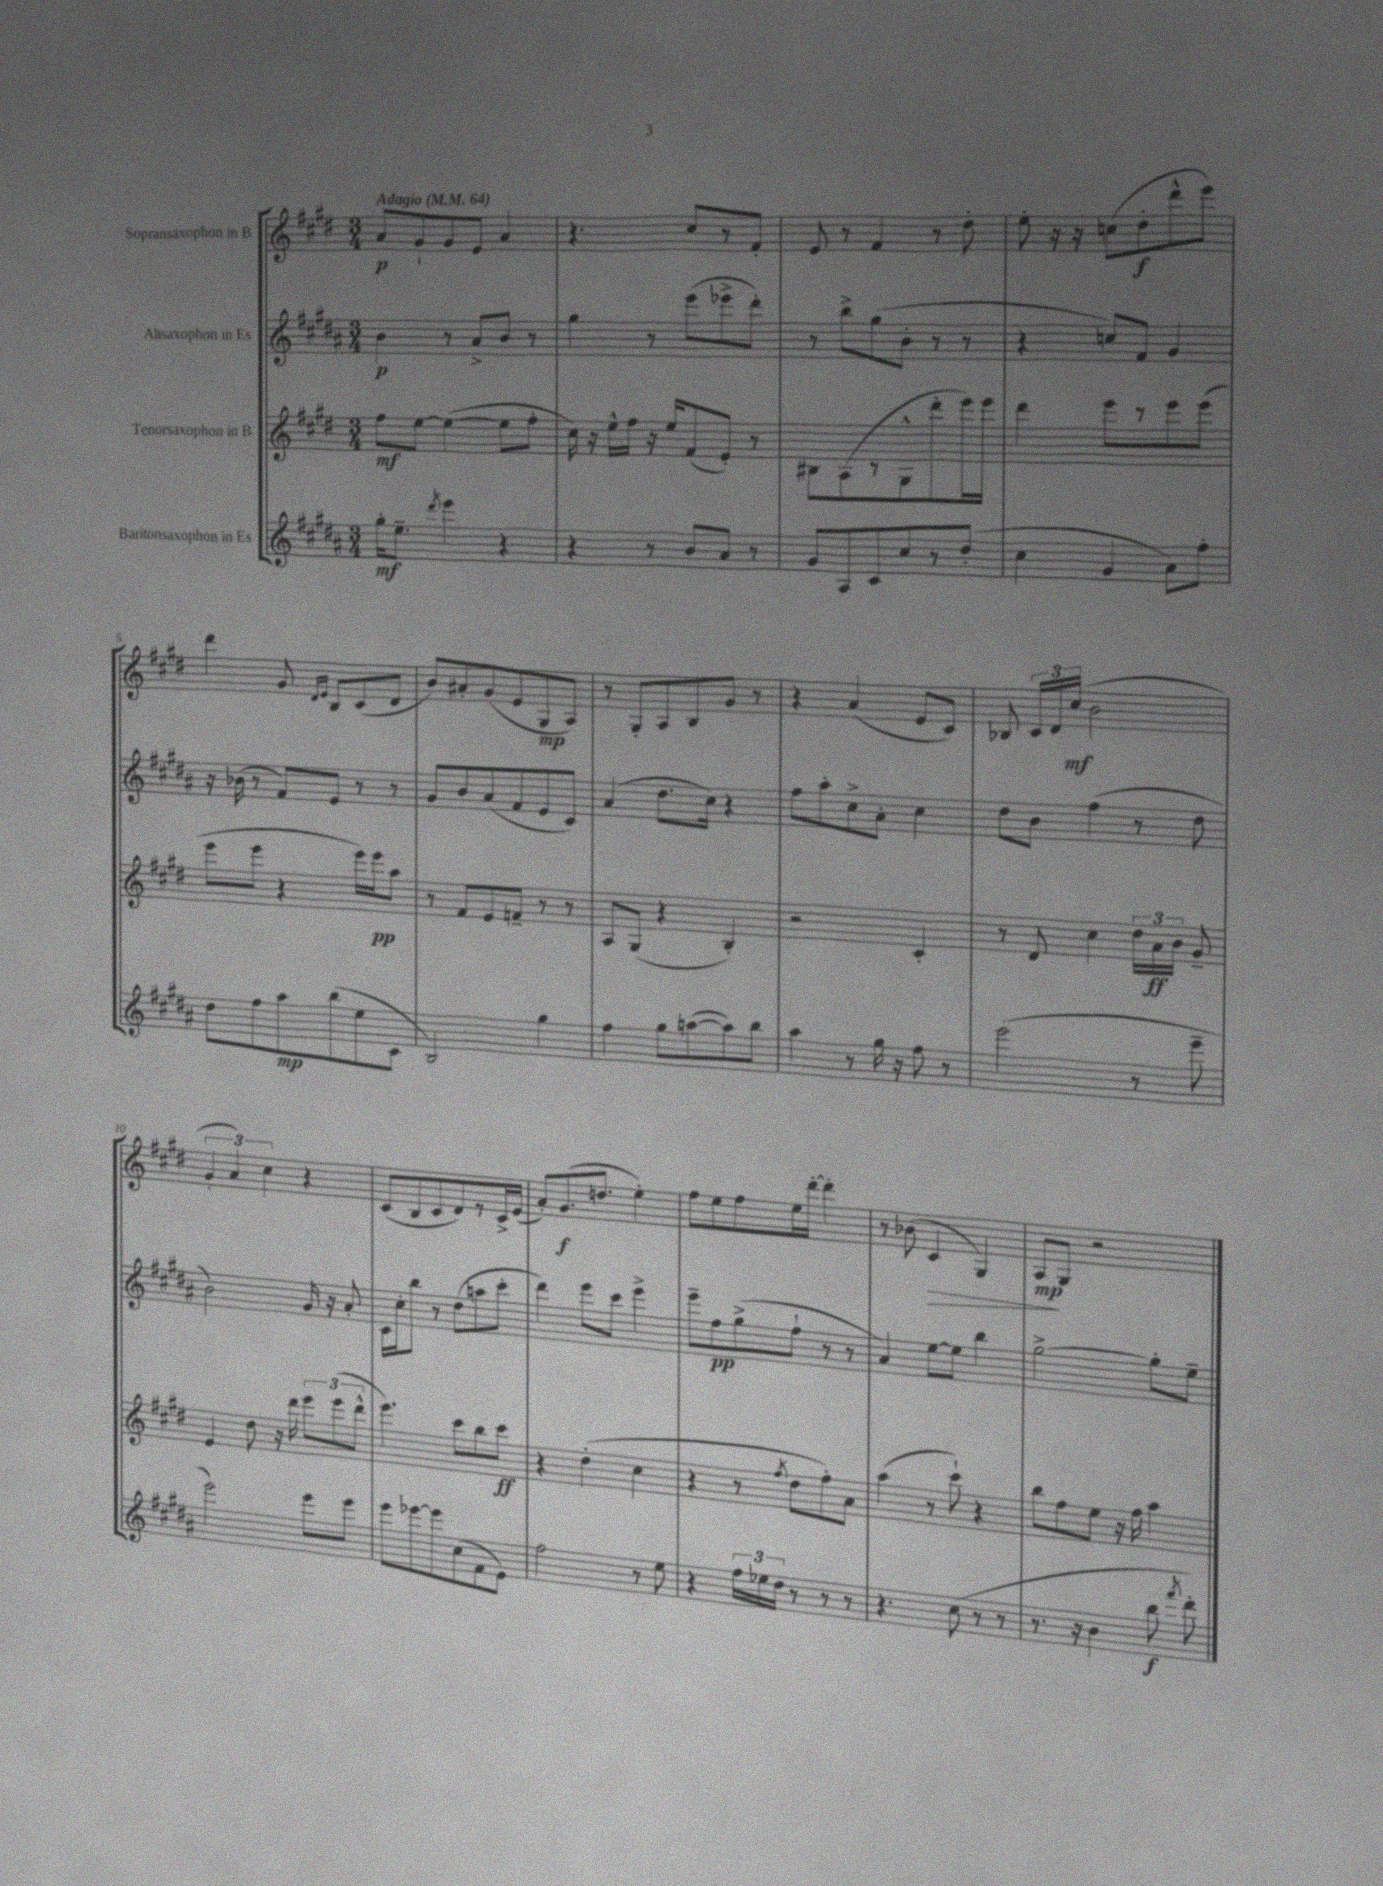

**kern	**kern	**kern	**kern
*staff4	*staff3	*staff2	*staff1
*clefG2	*clefG2	*clefG2	*clefG2
*k[f#c#g#d#a#]	*k[f#c#g#d#]	*k[f#c#g#d#a#]	*k[f#c#g#d#]
*M3/4	*M3/4	*M3/4	*M3/4
*MM64	*MM64	*MM64	*MM64
16gg#'	8ff#	4b	8a
8.ee~	.	.	.
.	[8ee	.	8g#`
8qddd#	.	.	.
4eee	(4ee_	8r	8g#
.	.	8a#^	8e
4r	8ee]	8b	4a
.	8ff#'	8r	.
=	=	=	=
4r	16cc#)	4gg#	4.r
.	16r	.	.
.	16ee^^	.	.
.	16ff#	.	.
8r	16r	8r	.
.	16ee	.	.
8b	(8f#	(8eee	8cc#
8a#	8e')	8eee-^	8r
8r	8r	8ddd#')	8f#'
=	=	=	=
8g#	8B#	8r	8e
8A#	(8A	8bb^	8r
8c#	8r	(8gg#	4f#
8cc#	8G#^^	8b'	.
8r	8ddd#'	8r	8r
(8dd#'	16eee)	8r	8dd#'
.	16eee	.	.
=	=	=	=
4cc#	4ddd#	4r	8ee'
.	.	.	16r
.	.	.	16r
4g#	8eee	8cc)	(8cc
.	8r	8f#	8dd#'
8a#)	8eee	4g#	8ddd#^^
8ff#'	(8eee	.	8eee)
=	=	=	=
8dd#	8eee	16r	4ddd#
.	.	(16b-	.
8ff#	8eee	8r	.
8aa#	4r	8f#)	8g#
.	.	.	16qqd#
.	.	.	16qqe
(8bb	.	8e	8B
8ee	16eee)	8r	(8c#
.	16eee	.	.
8c#	8aa	8r	8d#
=	=	=	=
2B)	8r	8g#	8b)
.	8f#	8b	8a#'
.	8e	(8a#	(8g#
.	8f~	8f#	8e
4gg#	8r	8e	8G#
.	8r	8c#)	8A)
=	=	=	=
4ff#	8A	(4a#	8r
.	(8G#	.	8G#'
8gg#	4r	8.dd#	8A
([8aa	.	.	8B
.	.	16cc#)	.
8aa])	4B')	4r	8g#
8bb	.	.	8r
=	=	=	=
4aa#	2r	8ff#	4r
.	.	8aa#'	.
8r	.	8cc#^	(4a
16gg#	.	8a#'	.
16r	.	.	.
8ff#	4c#'	4cc#	8e
8r	.	.	8c#)
=	=	=	=
(2eee	8r	8dd#	8B-
.	8d#	8b	24c#
.	.	.	24d#
.	.	.	(24cc#
.	4cc#	(4ff#	2b
8r	24dd#	8r	.
.	24a	.	.
.	24b	.	.
8eee~	8g#~	8dd#	.
=	=	=	=
2eee)	4e	2b)	6g#'
.	.	.	6a)
.	8dd#	.	.
.	.	.	6cc#
.	16r	.	.
.	16ddd#	.	.
8eee	12eee	16g#	4r
.	.	16r	.
.	(12eee	.	.
8eee	.	8a#'	.
.	12ddd#^^	.	.
=	=	=	=
8eee	4.eee)	16c#	(8c#
.	.	16cc#'	.
[8eee-	.	8bb	8B
8eee-]	.	8r	8c#
(8cc#	8ccc#	(8dd#	8d#)
8f#	8bb	8aa	8r
8e)	8ccc#	8ccc#'	16c#^
.	.	.	(16e
=	=	=	=
2ff#	4r	4ddd#)	8a')
.	.	.	(8.g#
.	(4dd#'	8eee	.
.	.	.	8.dd
.	.	8ccc#	.
8r	4cc#	4eee^	4ee')
8ee	.	.	.
=	=	=	=
4r	4r	8eee~	8ff#
.	.	8ff#	8ee
24ff#	8r	(8gg#^	8ff#
24ee-	.	.	.
24dd#	.	.	.
.	8qff#	.	.
8r	8dd#	8ff#`	16ee
.	.	.	[16ddd#'
8r	8ff#')	8r	4ddd#']
8r	8a	8r	.
=	=	=	=
4.r	(4aa	4a#)	8r
.	.	.	(8b-
.	8r	[8ee	4c#
(8cc#	8ccc#`)	8ee]	.
8r	4r	4bb	4G#)
8r	.	.	.
=	=	=	=
8.r	8bb	[2gg#^	8A
.	8ff#	.	8G#
16r	.	.	.
4b	8ee	.	2r
.	16r	.	.
.	16ff#	.	.
8bb	4aa	8gg#']	.
8qfff#	.	.	.
8ddd#')	.	8ee~	.
==	==	==	==
*-	*-	*-	*-
